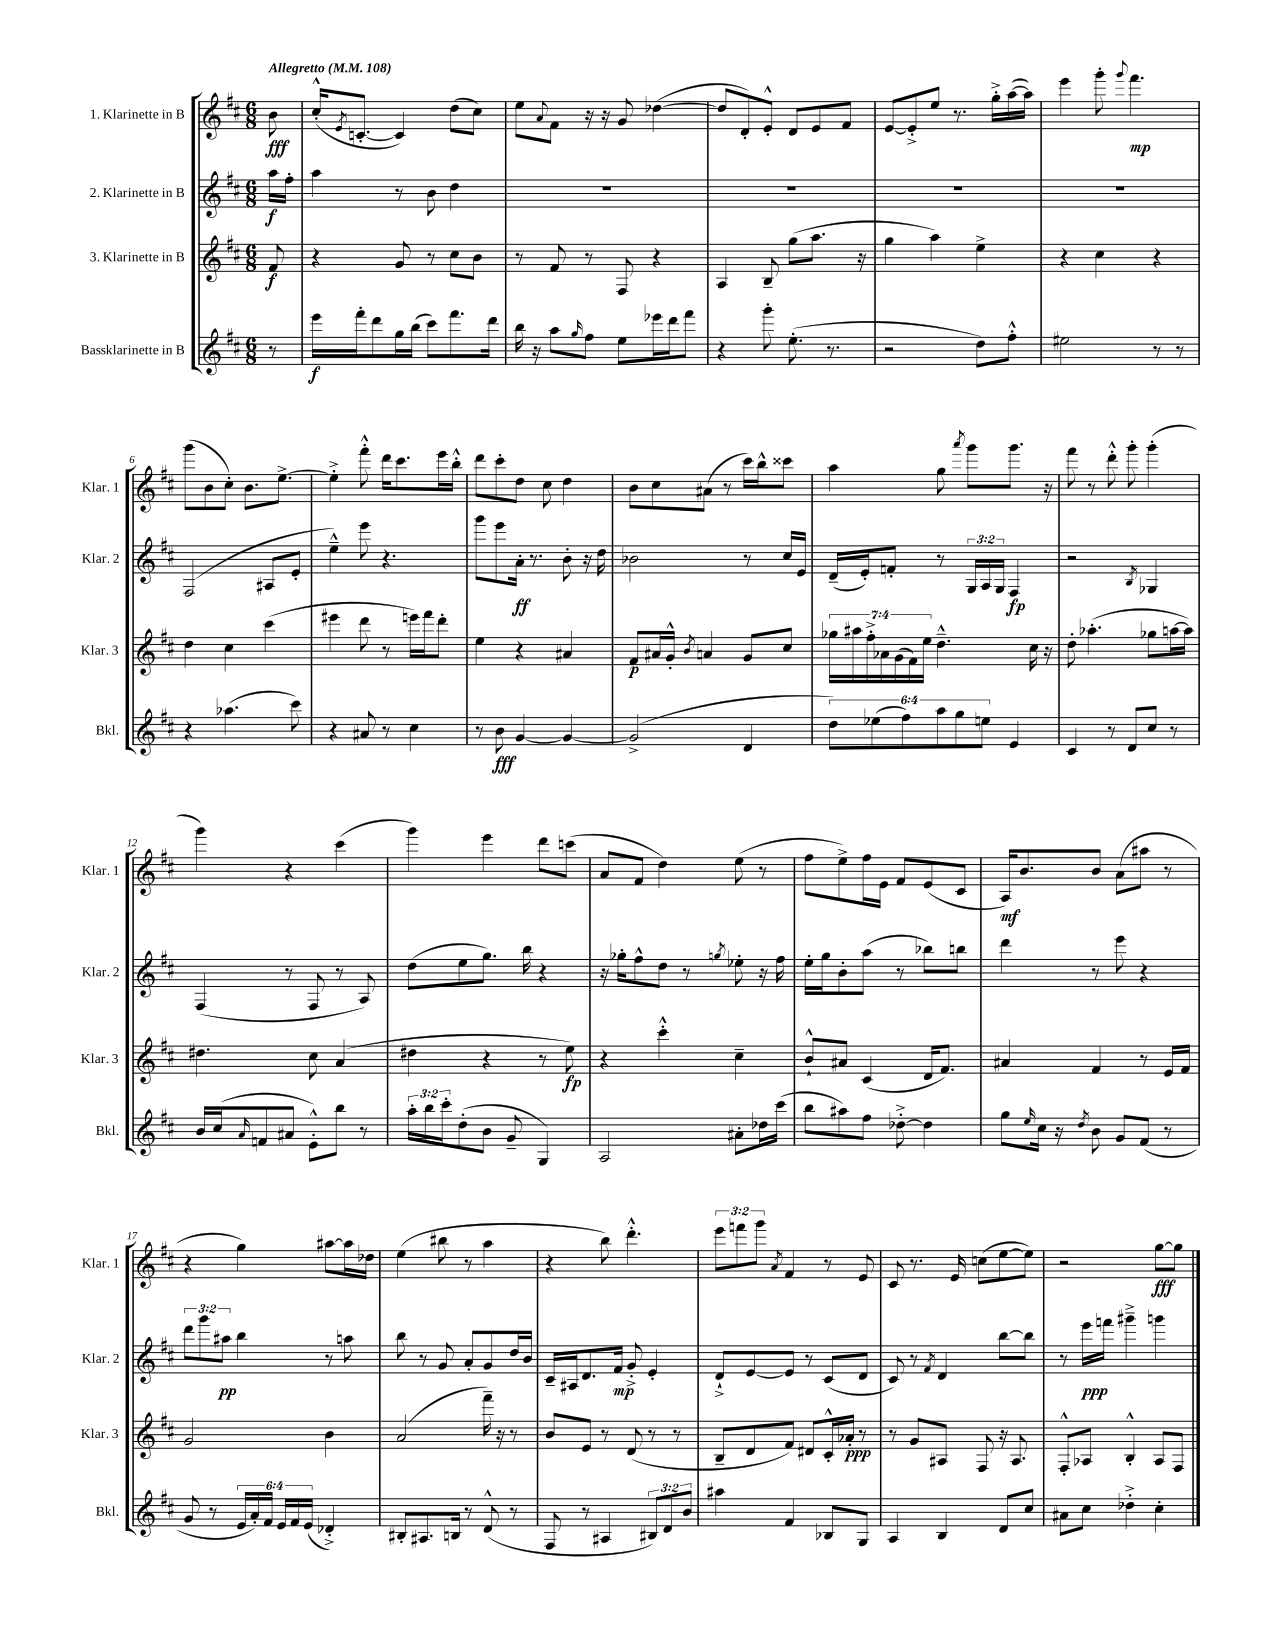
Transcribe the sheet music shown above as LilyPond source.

<<
\new StaffGroup <<
\new Staff = "s0" \with { instrumentName = "1. Klarinette in B" shortInstrumentName = "Klar. 1" } {
    \clef treble \key d \major \numericTimeSignature \time 6/8 \override Staff.TupletNumber.text = #tuplet-number::calc-fraction-text \partial 8 \tempo "Allegretto" 4 = 108
    b'8\fff |
    cis''16-.-^( \acciaccatura { e'8 } c'8.~-. c'4) d''8( cis''8) |
    e''8 \appoggiatura { a'8 } fis'8 r16 r16 g'8 des''4~( |
    des''8 d'8-.) e'8-.-^ d'8 e'8 fis'8 |
    e'8~ e'8-.-> e''8 r8. g''16-.-> a''16~( a''16) |
    e'''4 g'''8-. \appoggiatura { g'''8 } fis'''4.\mp |
    g'''8( b'8 cis''8-.) b'8. e''8.~-> |
    e''4-.-> fis'''8-.-^ d'''16 cis'''8. e'''16 b''16-.-^ |
    d'''8 cis'''8-. d''8 cis''8 d''4 |
    b'8 cis''8 ais'8( r8 cis'''16) b''16-^ cisis'''8 |
    a''4 g''8 \acciaccatura { a'''8 } g'''8 g'''8. r16 |
    fis'''8 r8 d'''8-.-^ g'''8-. g'''4-.( |
    g'''4) r4 cis'''4( |
    g'''4) e'''4 d'''8 c'''8( |
    a'8 fis'8 d''4) e''8( r8 |
    fis''8 e''8->) fis''16 e'16 fis'8 e'8( cis'8 |
    a16\mf) b'8. b'8 a'8( ais''8 r8 |
    r4 g''4) ais''8~ ais''16 des''16 |
    e''4( bis''8 r8 a''4 |
    r4 b''8) d'''4.-.-^ |
    \tuplet 3/2 { e'''8 f'''8 g'''8 } \acciaccatura { a'8 } fis'4 r8 e'8 |
    cis'8 r8. e'16 c''8( e''8~ e''8) |
    r2 g''8~\fff g''8 \bar "|." |
}
\new Staff = "s1" \with { instrumentName = "2. Klarinette in B" shortInstrumentName = "Klar. 2" } {
    \clef treble \key d \major \numericTimeSignature \time 6/8 \override Staff.TupletNumber.text = #tuplet-number::calc-fraction-text \partial 8
    a''16\f fis''16-. |
    a''4 r8 b'8 d''4 |
    R2. |
    R2. |
    R2. |
    R2. |
    fis2( ais8 e'8-. |
    e''4---^) e'''8 r4. |
    g'''8 e'''8 a'16-.\ff r8. b'8-. r16 d''16 |
    bes'2 r8 cis''16 e'16 |
    d'16--( e'16-.) f'8-. r8 \tuplet 3/2 { g16 a16 g16 } fis4\fp |
    r2 \acciaccatura { b8 } ges4 |
    fis4( r8 fis8 r8 a8) |
    d''8( e''8 g''8.) b''16 r4 |
    r16 ges''16-. fis''8-^ d''8 r8 \acciaccatura { g''8 } ees''8-. r16 fis''16 |
    e''16-. g''16 b'8-. a''8( r8 bes''8) b''8 |
    d'''4 r8 e'''8 r4 |
    \tuplet 3/2 { d'''8 g'''8 ais''8\pp } b''4 r8 a''8 |
    b''8 r8 g'8 a'8-. g'8 d''16 b'16 |
    cis'16-- ais16 d'8. fis'16\mp g'8-.-> e'4-. |
    d'8-!-> e'8~ e'8 r8 cis'8( d'8 |
    cis'8) r8 \acciaccatura { fis'8 } d'4 b''8~ b''8 |
    r8 e'''16\ppp f'''16 gis'''4---> g'''4 \bar "|." |
}
\new Staff = "s2" \with { instrumentName = "3. Klarinette in B" shortInstrumentName = "Klar. 3" } {
    \clef treble \key d \major \numericTimeSignature \time 6/8 \override Staff.TupletNumber.text = #tuplet-number::calc-fraction-text \partial 8
    fis'8\f |
    r4 g'8 r8 cis''8 b'8 |
    r8 fis'8 r8 fis8 r4 |
    a4 b8-- g''8( a''8. r16 |
    g''4 a''4) e''4-> |
    r4 cis''4 r4 |
    d''4 cis''4 cis'''4( |
    eis'''4 d'''8 r8 e'''16) fis'''16 d'''8-. |
    e''4 r4 ais'4 |
    fis'8\p ais'16 g'16-.-^ \acciaccatura { b'8 } a'4 g'8 cis''8 |
    \tuplet 7/4 { ges''16 ais''16 fis''16-.-> aes'16 g'16( fis'16) e''16 } d''4.---^ cis''16 r16 |
    d''8-. aes''4.-.( ges''8 a''16~ a''16) |
    dis''4. cis''8 a'4( |
    dis''4 r4 r8 e''8\fp) |
    r4 cis'''4-.-^ cis''4-- |
    b'8-!-^ ais'8 cis'4( d'16 fis'8.) |
    ais'4 fis'4 r8 e'16 fis'16 |
    g'2 b'4 |
    a'2( fis'''16--) r16 r8 |
    b'8 e'8 r8 d'8( r8 r8 |
    b8-- d'8 fis'8) dis'8 cis'16-.-^ aes'16-.\ppp r8 |
    r8 g'8 ais8 fis8 r16 ais8. |
    fis8-.-^ aes8 b4-.-^ aes8 fis8 \bar "|." |
}
\new Staff = "s3" \with { instrumentName = "Bassklarinette in B" shortInstrumentName = "Bkl." } {
    \clef treble \key d \major \numericTimeSignature \time 6/8 \override Staff.TupletNumber.text = #tuplet-number::calc-fraction-text \partial 8
    r8 |
    e'''16\f fis'''16-. d'''8 g''16 b''16( cis'''8) fis'''8. d'''16 |
    b''16 r16 a''8 \grace { g''16 } fis''8 e''8 ees'''16 d'''16 fis'''8 |
    r4 g'''8-. e''8.-.( r8. |
    r2 d''8) fis''8-.-^ |
    eis''2 r8 r8 |
    r4 aes''4.( cis'''8) |
    r4 ais'8 r8 cis''4 |
    r8 b'8\fff g'4~ g'4~ |
    g'2->( d'4 |
    \tuplet 6/4 { d''8) ees''8( fis''8) a''8 g''8 e''8 } e'4 |
    cis'4 r8 d'8 cis''8 r8 |
    b'16 cis''16( \grace { a'16 } f'8 ais'8 e'8-.-^) b''8 r8 |
    \tuplet 3/2 { a''16-. b''16 cis'''16-. } d''8-.( b'8 g'8-- g4) |
    a2 ais'8-. des''16 cis'''16( |
    b''8 ais''8) fis''8 des''8~-.-> des''4 |
    g''8 \grace { e''16 } cis''16 r16 \acciaccatura { d''8 } b'8 g'8 fis'8( r8 |
    g'8 r8 \tuplet 6/4 { e'16 a'16-.) fis'16 e'16 fis'16 e'16( } des'4-.->) |
    bis8-. ais8. b16 r8 d'8-^( r8 |
    fis8 r8 ais4 \tuplet 3/2 { bis8) d'8 b'8 } |
    ais''4 fis'4 bes8 g8 |
    a4 b4 d'8 cis''8 |
    ais'8 cis''8 des''4-.-> cis''4-. \bar "|." |
}
>>
>>
